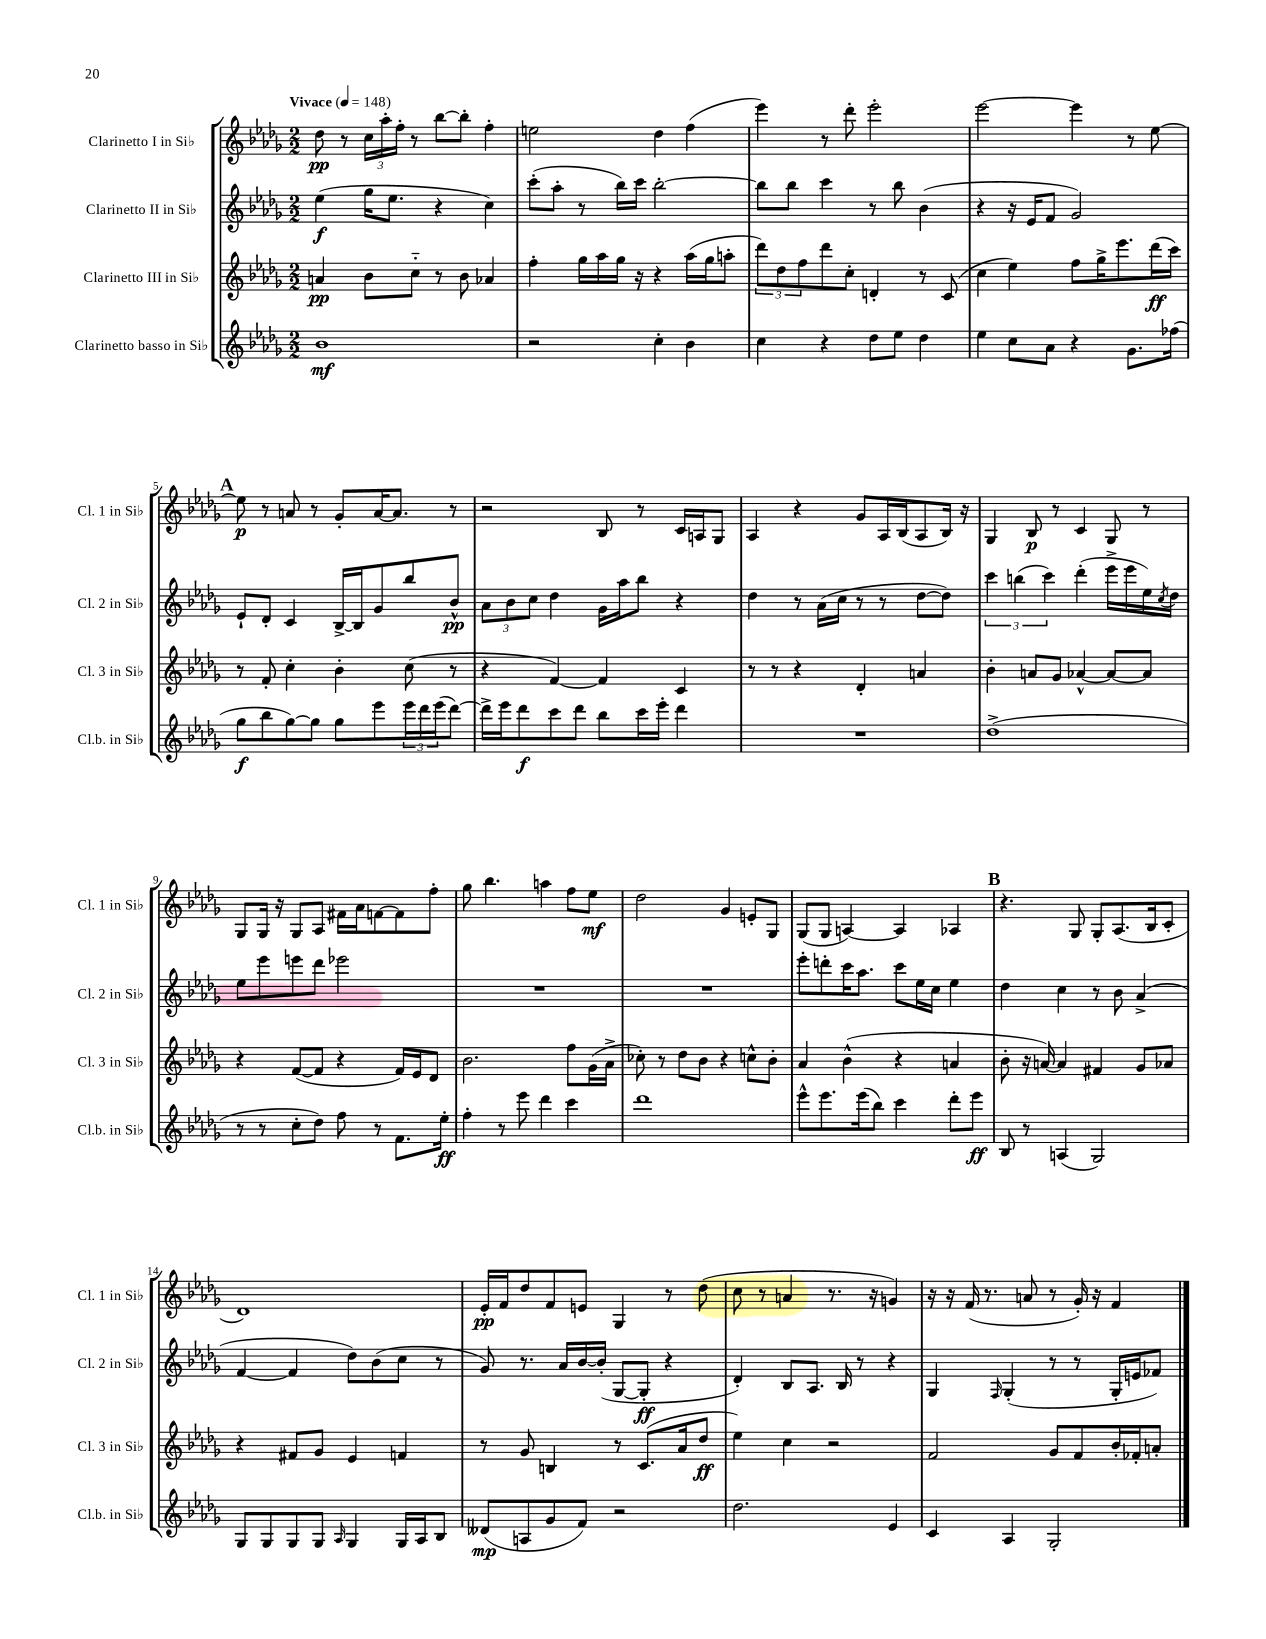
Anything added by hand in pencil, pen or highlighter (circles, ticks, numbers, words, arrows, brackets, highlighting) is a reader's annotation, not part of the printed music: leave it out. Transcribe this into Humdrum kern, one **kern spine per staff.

**kern	**dynam	**kern	**dynam	**kern	**dynam	**kern	**dynam
*part4	*part4	*part3	*part3	*part2	*part2	*part1	*part1
*staff4	*staff4	*staff3	*staff3	*staff2	*staff2	*staff1	*staff1
*I"Clarinetto basso in Si♭	*	*I"Clarinetto III in Si♭	*	*I"Clarinetto II in Si♭	*	*I"Clarinetto I in Si♭	*
*I'Cl.b. in Si♭	*	*I'Cl. 3 in Si♭	*	*I'Cl. 2 in Si♭	*	*I'Cl. 1 in Si♭	*
*clefG2	*	*clefG2	*	*clefG2	*	*clefG2	*
*k[b-e-a-d-g-]	*	*k[b-e-a-d-g-]	*	*k[b-e-a-d-g-]	*	*k[b-e-a-d-g-]	*
*M2/2	*	*M2/2	*	*M2/2	*	*M2/2	*
*MM148	*	*MM148	*	*MM148	*	*MM148	*
=1	=1	=1	=1	=1	=1	=1	=1
!	!	!	!	!	!	!LO:TX:a:B:t=Vivace	!
1b-	mf	4an/	pp	(4ee-\	f	8dd-\	pp
.	.	.	.	.	.	8r	.
.	.	8b-\L	.	16gg-\KL	.	24cc\LL	.
.	.	.	.	.	.	24aa-'\	.
.	.	.	.	8.ee-\J	.	.	.
.	.	.	.	.	.	24ff'\JJ	.
.	.	8cc\J	.	.	.	8r	.
.	.	8r	.	4r	.	[8bb-\L	.
.	.	8b-\	.	.	.	8bb-'\J]	.
.	.	4a-X/	.	4cc\)	.	4ff'\	.
=2	=2	=2	=2	=2	=2	=2	=2
2r	.	4ff'\	.	(8ccc'\L	.	2een\	.
.	.	.	.	8aa-'\J	.	.	.
.	.	16gg-\LL	.	8r	.	.	.
.	.	16aa-\	.	.	.	.	.
.	.	16gg-\JJ	.	16bb-\LL)	.	.	.
.	.	16r	.	16ccc\JJ	.	.	.
4cc'\	.	4r	.	[2bb-'\	.	4dd-\	.
4b-\	.	(16aa-\LL	.	.	.	(4ff\	.
.	.	16gg-\J	.	.	.	.	.
.	.	8aan'\J	.	.	.	.	.
=3	=3	=3	=3	=3	=3	=3	=3
4cc\	.	12ddd-\L)	.	8bb-\L]	.	4eee-\)	.
.	.	12dd-\	.	.	.	.	.
.	.	.	.	8bb-\J	.	.	.
.	.	12ff\	.	.	.	.	.
4r	.	8ddd-\	.	4ccc\	.	8r	.
.	.	8cc'\J	.	.	.	8ddd-'\	.
8dd-\L	.	4dn'/	.	8r	.	2eee-'\	.
8ee-\J	.	.	.	8bb-\	.	.	.
4dd-\	.	8r	.	(4b-\	.	.	.
.	.	(8c/	.	.	.	.	.
=4	=4	=4	=4	=4	=4	=4	=4
4ee-\	.	4cc\	.	4r	.	[2eee-\	.
8cc\L	.	4ee-\)	.	16r	.	.	.
.	.	.	.	16e-/KL	.	.	.
8a-\J	.	.	.	8f/J	.	.	.
4r	.	8ff\L	.	2g-/)	.	4eee-\]	.
.	.	16gg-^\K	.	.	.	.	.
.	.	8.eee-\	.	.	.	.	.
8.g-\L	.	.	.	.	.	8r	.
.	.	(16ddd-\L	ff	.	.	[8ee-\	.
(16ff-X\Jk	.	16ccc\JJ)	.	.	.	.	.
!!LO:LB:g=z
!!LO:REH:place=s1:t=A
=5	=5	=5	=5	=5	=5	=5	=5
8gg-\L	f	8r	.	8e-`/L	.	8ee-\]	p
8bb-\	.	8f'/	.	8d-'/J	.	8r	.
[8gg-\)	.	4cc'\	.	4c/	.	8an/	.
8gg-\J]	.	.	.	.	.	8r	.
8gg-\L	.	4b-'\	.	[16B-^/LL	.	8g-'/L	.
.	.	.	.	16B-/J]	.	.	.
8eee-\	.	.	.	8g-/	.	[16a/K	.
.	.	.	.	.	.	8.a/J]	.
24eee-\L	.	(8cc\	.	8bb-/	.	.	.
24ddd-\	.	.	.	.	.	.	.
(24eee-\J	.	.	.	.	.	.	.
[8ddd-\J)	.	8r	.	8b-^^/J	pp	8r	.
=6	=6	=6	=6	=6	=6	=6	=6
16ddd-^\LL]	.	4r	.	12a-\L	.	2r	.
16eee-\J	.	.	.	.	.	.	.
.	.	.	.	12b-\	.	.	.
8ddd-\	f	.	.	.	.	.	.
.	.	.	.	12cc\J	.	.	.
8ccc\	.	[4f/)	.	4dd-\	.	.	.
8ddd-\J	.	.	.	.	.	.	.
8bb-\L	.	4f/]	.	16g-\LL	.	8B-/	.
.	.	.	.	16aa-\J	.	.	.
16ccc\L	.	.	.	8bb-\J	.	8r	.
16eee-'\JJ	.	.	.	.	.	.	.
4ddd-\	.	4c/	.	4r	.	16c/LL	.
.	.	.	.	.	.	16An/J	.
.	.	.	.	.	.	8G-/J	.
=7	=7	=7	=7	=7	=7	=7	=7
1r	.	8r	.	4dd-\	.	4A-/	.
.	.	8r	.	.	.	.	.
.	.	4r	.	8r	.	4r	.
.	.	.	.	(16a-\LL	.	.	.
.	.	.	.	16cc\JJ	.	.	.
.	.	4d-'/	.	8r	.	8g-/L	.
.	.	.	.	8r	.	16A-/L	.
.	.	.	.	.	.	(16B-/J	.
.	.	4an/	.	[8dd-\L	.	8A-/	.
.	.	.	.	8dd-\J])	.	16B-/Jk)	.
.	.	.	.	.	.	16r	.
=8	=8	=8	=8	=8	=8	=8	=8
(1dd-^	.	4b-'\	.	6ccc\	.	4G-/	.
.	.	.	.	(6bbn\	.	.	.
.	.	8an/L	.	.	.	8B-/	p
.	.	.	.	6ccc\)	.	.	.
.	.	8g-/J	.	.	.	8r	.
.	.	[4a-X^^/	.	(4ddd-'\	.	4c/	.
.	.	8a-/L_	.	16eee-^\LL	.	8G-/	.
.	.	.	.	16eee-\	.	.	.
.	.	8a-/J]	.	16ee-\)	.	8r	.
.	.	.	.	8qcc/	.	.	.
.	.	.	.	16dd-\JJ	.	.	.
!!LO:LB:g=z
=9	=9	=9	=9	=9	=9	=9	=9
8r	.	4r	.	8ee-\L	.	8G-/L	.
8r	.	.	.	8eee-\	.	16G-/Jk	.
.	.	.	.	.	.	16r	.
8cc'\L	.	([8f/L	.	8eeen\	.	8G-/L	.
8dd-\J)	.	8f/J]	.	8ddd-\J	.	8A-/J	.
8ff\	.	4r	.	2eee-X\	.	16f#X\LL	.
.	.	.	.	.	.	16a-\J	.
8r	.	.	.	.	.	[8fn\	.
8.f\L	.	16f/LL)	.	.	.	8f\]	.
.	.	16e-/J	.	.	.	.	.
.	.	8d-/J	.	.	.	8ff'\J	.
16ee-'\Jk	ff	.	.	.	.	.	.
=10	=10	=10	=10	=10	=10	=10	=10
4ff'\	.	2.b-\	.	1r	.	8gg-\	.
.	.	.	.	.	.	4.bb-\	.
8r	.	.	.	.	.	.	.
8eee-\	.	.	.	.	.	.	.
4ddd-\	.	.	.	.	.	4aan\	.
4ccc\	.	8ff\L	.	.	.	8ff\L	.
.	.	(16g-\L	.	.	.	8ee-\J	mf
.	.	16a-^\JJ	.	.	.	.	.
=11	=11	=11	=11	=11	=11	=11	=11
1ddd-	.	8cc-X'\)	.	1r	.	2dd-\	.
.	.	8r	.	.	.	.	.
.	.	8dd-\L	.	.	.	.	.
.	.	8b-\J	.	.	.	.	.
.	.	4r	.	.	.	4g-/	.
.	.	8ccn^^\L	.	.	.	8en'/L	.
.	.	8b-'\J	.	.	.	8G-/J	.
=12	=12	=12	=12	=12	=12	=12	=12
8eee-^^\L	.	4a-/	.	8eee-'\L	.	(8G-/L	.
8.eee-\	.	.	.	8dddn'\	.	8G-/J	.
.	.	(4b-^^\	.	16ccc\K	.	[4An/)	.
(16eee-\k	.	.	.	8.aa-\J	.	.	.
8bb-\J)	.	.	.	.	.	.	.
4ccc\	.	4r	.	8ccc\L	.	4A/]	.
.	.	.	.	16ee-\L	.	.	.
.	.	.	.	16cc\JJ	.	.	.
8ddd-'\L	.	4an/	.	4ee-\	.	4A-X/	.
8eee-\J	ff	.	.	.	.	.	.
!!LO:REH:place=s1:t=B
=13	=13	=13	=13	=13	=13	=13	=13
8B-/	.	8b-'\	.	4dd-\	.	4.r	.
8r	.	16r	.	.	.	.	.
.	.	[16an/)	.	.	.	.	.
(4An/	.	4a/]	.	4cc\	.	.	.
.	.	.	.	.	.	8G-/	.
2G-/)	.	4f#X/	.	8r	.	8G-'/L	.
.	.	.	.	8b-\	.	(8.A-/	.
.	.	8g-/L	.	(4a-^/	.	.	.
.	.	.	.	.	.	16B-/k	.
.	.	8a-X/J	.	.	.	8c'/J	.
!!LO:LB:g=z
=14	=14	=14	=14	=14	=14	=14	=14
8G-/L	.	4r	.	[4f/	.	1d-)	.
8G-/	.	.	.	.	.	.	.
8G-/	.	8f#X/L	.	4f/]	.	.	.
8G-/J	.	8g-/J	.	.	.	.	.
16qqA-/	.	.	.	.	.	.	.
4G-/	.	4e-/	.	8dd-\L)	.	.	.
.	.	.	.	(8b-\	.	.	.
16G-/LL	.	4fn/	.	8cc\J	.	.	.
16A-/J	.	.	.	.	.	.	.
8B-/J	.	.	.	8r	.	.	.
=15	=15	=15	=15	=15	=15	=15	=15
(8d--X/L	mp	8r	.	8g-/)	.	16e-'/LL	pp
.	.	.	.	.	.	16f/J	.
8An/	.	8g-/	.	8.r	.	8dd-/	.
8g-/	.	4Bn/	.	.	.	8f/	.
.	.	.	.	16a-/LL	.	.	.
8f/J)	.	.	.	[16b-/	.	8en/J	.
.	.	.	.	(16b-'/JJ]	.	.	.
2r	.	8r	.	[8G-/L	.	4G-/	.
.	.	(8.c/L	.	8G-'/J]	ff	.	.
.	.	.	.	4r	.	8r	.
.	.	16a-/k	.	.	.	.	.
.	.	8dd-/J	ff	.	.	(8dd-\	.
=16	=16	=16	=16	=16	=16	=16	=16
2.dd-\	.	4ee-\)	.	4d-'/)	.	8cc\	.
.	.	.	.	.	.	8r	.
.	.	4cc\	.	8B-/L	.	4an/	.
.	.	.	.	8.A-/J	.	.	.
.	.	2r	.	.	.	8.r	.
.	.	.	.	16B-/	.	.	.
.	.	.	.	8r	.	.	.
.	.	.	.	.	.	16r	.
4e-/	.	.	.	4r	.	4gn/)	.
=17	=17	=17	=17	=17	=17	=17	=17
4c/	.	2f/	.	4G-/	.	16r	.
.	.	.	.	.	.	16r	.
.	.	.	.	.	.	(16f/	.
.	.	.	.	.	.	8.r	.
.	.	.	.	16qqF/	.	.	.
4A-/	.	.	.	(4G-'/	.	.	.
.	.	.	.	.	.	8an/	.
2G-'/	.	8g-/L	.	8r	.	8r	.
.	.	8f/	.	8r	.	16g-'/)	.
.	.	.	.	.	.	16r	.
.	.	16b-'/L	.	16G-'/LL	.	4f/	.
.	.	16f-X'/J	.	16en/J	.	.	.
.	.	8an'/J	.	8f-X/J)	.	.	.
==	==	==	==	==	==	==	==
*-	*-	*-	*-	*-	*-	*-	*-
